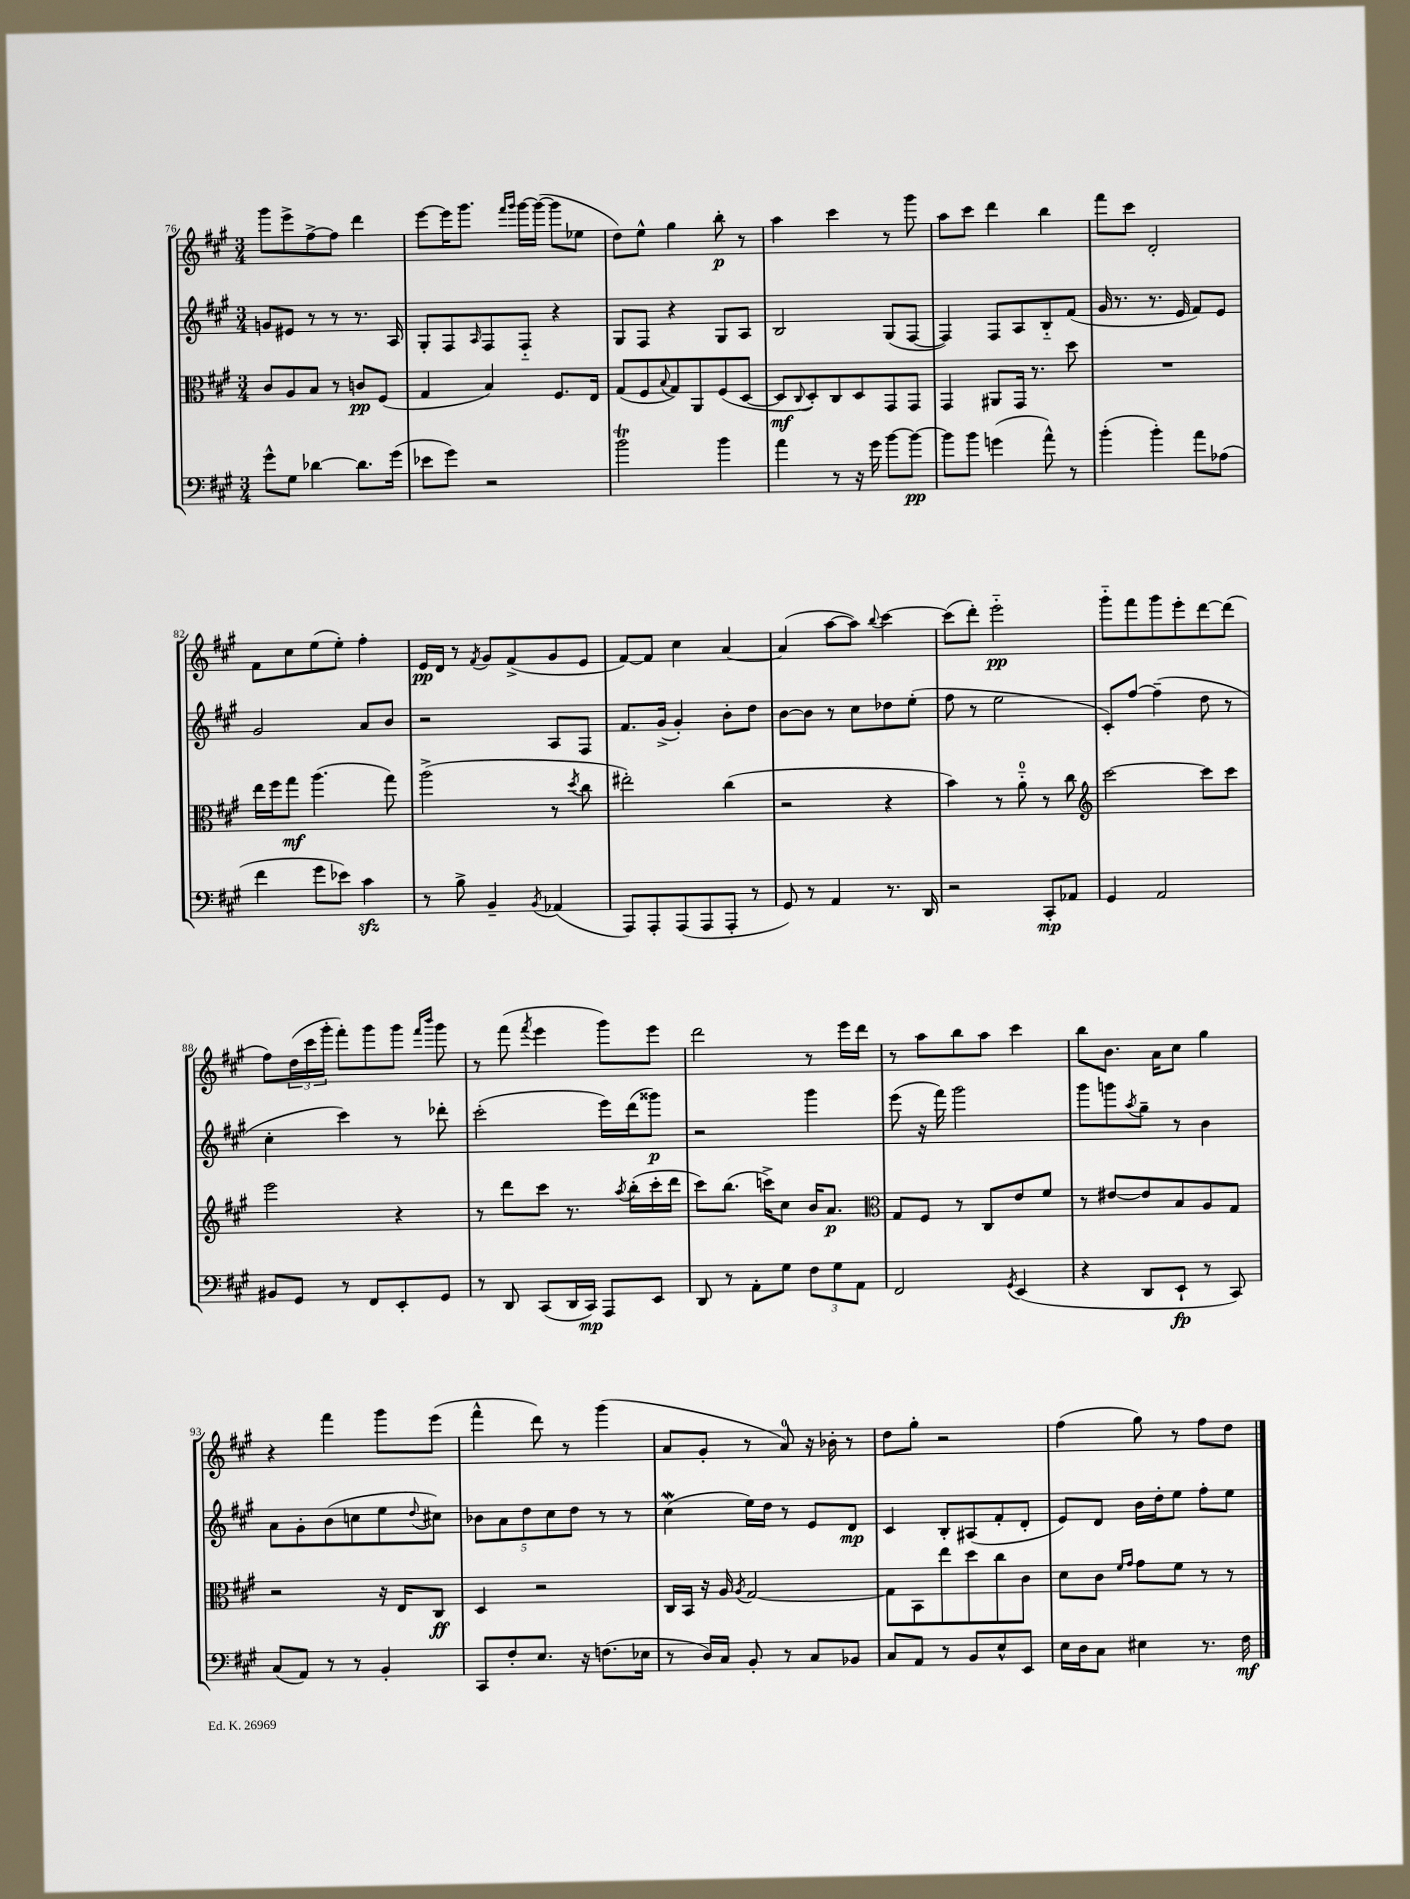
<<
\new StaffGroup <<
\new Staff = "s0" {
    \clef treble \key a \major \numericTimeSignature \time 3/4
    gis'''8 e'''8-> fis''8~-> fis''8 d'''4 |
    e'''8~ e'''16 gis'''8. \grace { fis'''16 gis'''16 } gis'''16~ gis'''16~( gis'''8 ees''8 |
    d''8) e''8-^ gis''4 b''8-.\p r8 |
    a''4 cis'''4 r8 gis'''8 |
    a''8 cis'''8 d'''4 b''4 |
    fis'''8 cis'''8 d'2-. |
    fis'8 cis''8 e''8( e''8-.) fis''4-. |
    e'16\pp d'16 r8 \acciaccatura { fis'8 } gis'8 fis'8->( gis'8 e'8 |
    fis'8~) fis'8 cis''4 a'4~ |
    a'4( a''8~ a''8) \appoggiatura { b''8 } cis'''4~ |
    cis'''8( d'''8-.) e'''2-_\pp |
    gis'''8-_ fis'''8 gis'''8 e'''8-. d'''8~ d'''8( |
    fis''8) \tuplet 3/2 { d''16( cis'''16 gis'''16-. } fis'''8-.) gis'''8 gis'''8 \grace { fis'''16 b'''16 } gis'''8 |
    r8 fis'''8( \acciaccatura { fis'''8 } e'''4 gis'''8) e'''8 |
    d'''2 r8 e'''16 d'''16 |
    r8 a''8 b''8 a''8 cis'''4 |
    b''8 b'8. a'16 cis''8 gis''4 |
    r4 fis'''4 gis'''8 e'''8( |
    fis'''4-^ d'''8) r8 gis'''4( |
    a'8 gis'8-. r8 a'8-0) r16 bes'16-. r8 |
    d''8 gis''8-. r2 |
    fis''4( gis''8) r8 fis''8 d''8 \bar "|." |
}
\new Staff = "s1" {
    \clef treble \key a \major \numericTimeSignature \time 3/4
    g'8 eis'8 r8 r8 r8. a16 |
    gis8-. fis8 \grace { a16 } fis8 fis8-_ r4 |
    gis8 fis8 r4 gis8 a8 |
    b2 gis8( fis8~ |
    fis4) fis8 a8 b8-_ fis'8( |
    gis'16 r8. r8. e'16 fis'8) e'8 |
    gis'2 a'8 b'8 |
    r2 a8 fis8 |
    fis'8. gis'16->( gis'4-.) b'8-. d''8 |
    b'8~ b'8 r8 cis''8 des''8 e''8-.( |
    fis''8 r8 e''2 |
    cis'8-.) fis''8~ fis''4--( d''8 r8 |
    cis''4-. cis'''4) r8 des'''8-. |
    cis'''2-.( e'''16) d'''16( gisis'''8\p) |
    r2 gis'''4 |
    e'''8( r16 fis'''16) gis'''2 |
    gis'''8 g'''8 \acciaccatura { a''8 } gis''8-- r8 b'4 |
    a'8 gis'8-. b'8( c''8 e''8 \appoggiatura { d''8 } cis''8) |
    \tuplet 5/4 { bes'8 a'8 d''8 cis''8 d''8 } r8 r8 |
    cis''4\mordent( e''16) d''16 r8 e'8 d'8\mp |
    cis'4 b8-. ais8( fis'8-. d'8-. |
    e'8) d'8 b'16 d''16-. e''8 fis''8-. e''8 \bar "|." |
}
\new Staff = "s2" {
    \clef alto \key a \major \numericTimeSignature \time 3/4
    cis'8 a8 b8 r8 c'8\pp fis8( |
    gis4 b4) fis8. e16 |
    gis8( fis8 \appoggiatura { b8 } gis8) a,8 fis8( d8~ |
    d8\mf \appoggiatura { cis8 } d8-.) cis8 d8 gis,8 gis,8 |
    gis,4 ais,8 gis,16 r8. d''8 |
    R2. |
    e''16 fis''16 gis''8\mf a''4.( gis''8) |
    a''2->( r8 \acciaccatura { d''8 } cis''8 |
    eis''2-.) cis''4( |
    r2 r4 |
    b'4) r8 a'8-0-_ r8 cis''8 |
    \clef treble cis'''2~ cis'''8 cis'''8 |
    e'''2 r4 |
    r8 d'''8 cis'''8 r8. \acciaccatura { a''8 } b''16-.( cis'''16-. d'''16 |
    cis'''8) b''8.( c'''16->) cis''8 b'16 a'8.\p |
    \clef alto gis8 fis8 r8 cis8 e'8 fis'8 |
    r8 eis'8~ eis'8 b8 a8 gis8 |
    r2 r16 e16 cis8\ff |
    d4 r2 |
    cis16 b,16 r16 a16 \acciaccatura { a8 } gis2~ |
    gis8 b,8 e''8 d''8 cis''8 cis'8 |
    d'8 cis'8 \grace { fis'16 gis'16 } gis'8 fis'8 r8 r8 \bar "|." |
}
\new Staff = "s3" {
    \clef bass \key a \major \numericTimeSignature \time 3/4
    gis'8-^ gis8 des'4~ des'8. gis'16( |
    ees'8 gis'8) r2 |
    b'2\trill b'4 |
    a'4 r8 r16 gis'16 b'8~ b'8~\pp |
    b'8 b'8 g'4( a'8-^) r8 |
    b'4-.( b'4-.) a'8 aes8( |
    fis'4 gis'8 ees'8) cis'4\sfz |
    r8 b8-> b,4-- \acciaccatura { b,8 } aes,4( |
    a,,8) a,,8-. a,,8( a,,8 a,,8-. r8 |
    gis,8) r8 a,4 r8. d,16 |
    r2 cis,8-.\mp aes,8 |
    gis,4 a,2 |
    bis,8 gis,8 r8 fis,8 e,8-. gis,8 |
    r8 d,8 cis,8( d,16 cis,16\mp) a,,8 e,8 |
    d,8 r8 a,8-. gis8 \tuplet 3/2 { fis8 gis8 a,8 } |
    fis,2 \acciaccatura { gis,8 } e,4( |
    r4 d,8 e,8-!\fp r8 cis,8) |
    cis8( a,8) r8 r8 b,4-. |
    cis,8 fis8-. e8. r16 f8.( ees16 |
    r8 d16) cis16 b,8-. r8 cis8 bes,8 |
    cis8 a,8 r8 b,8 e8-^ e,8 |
    e16 d16 cis8 eis4 r8. fis16\mf \bar "|." |
}
>>
>>
\layout { \context { \Score currentBarNumber = #76 } }
